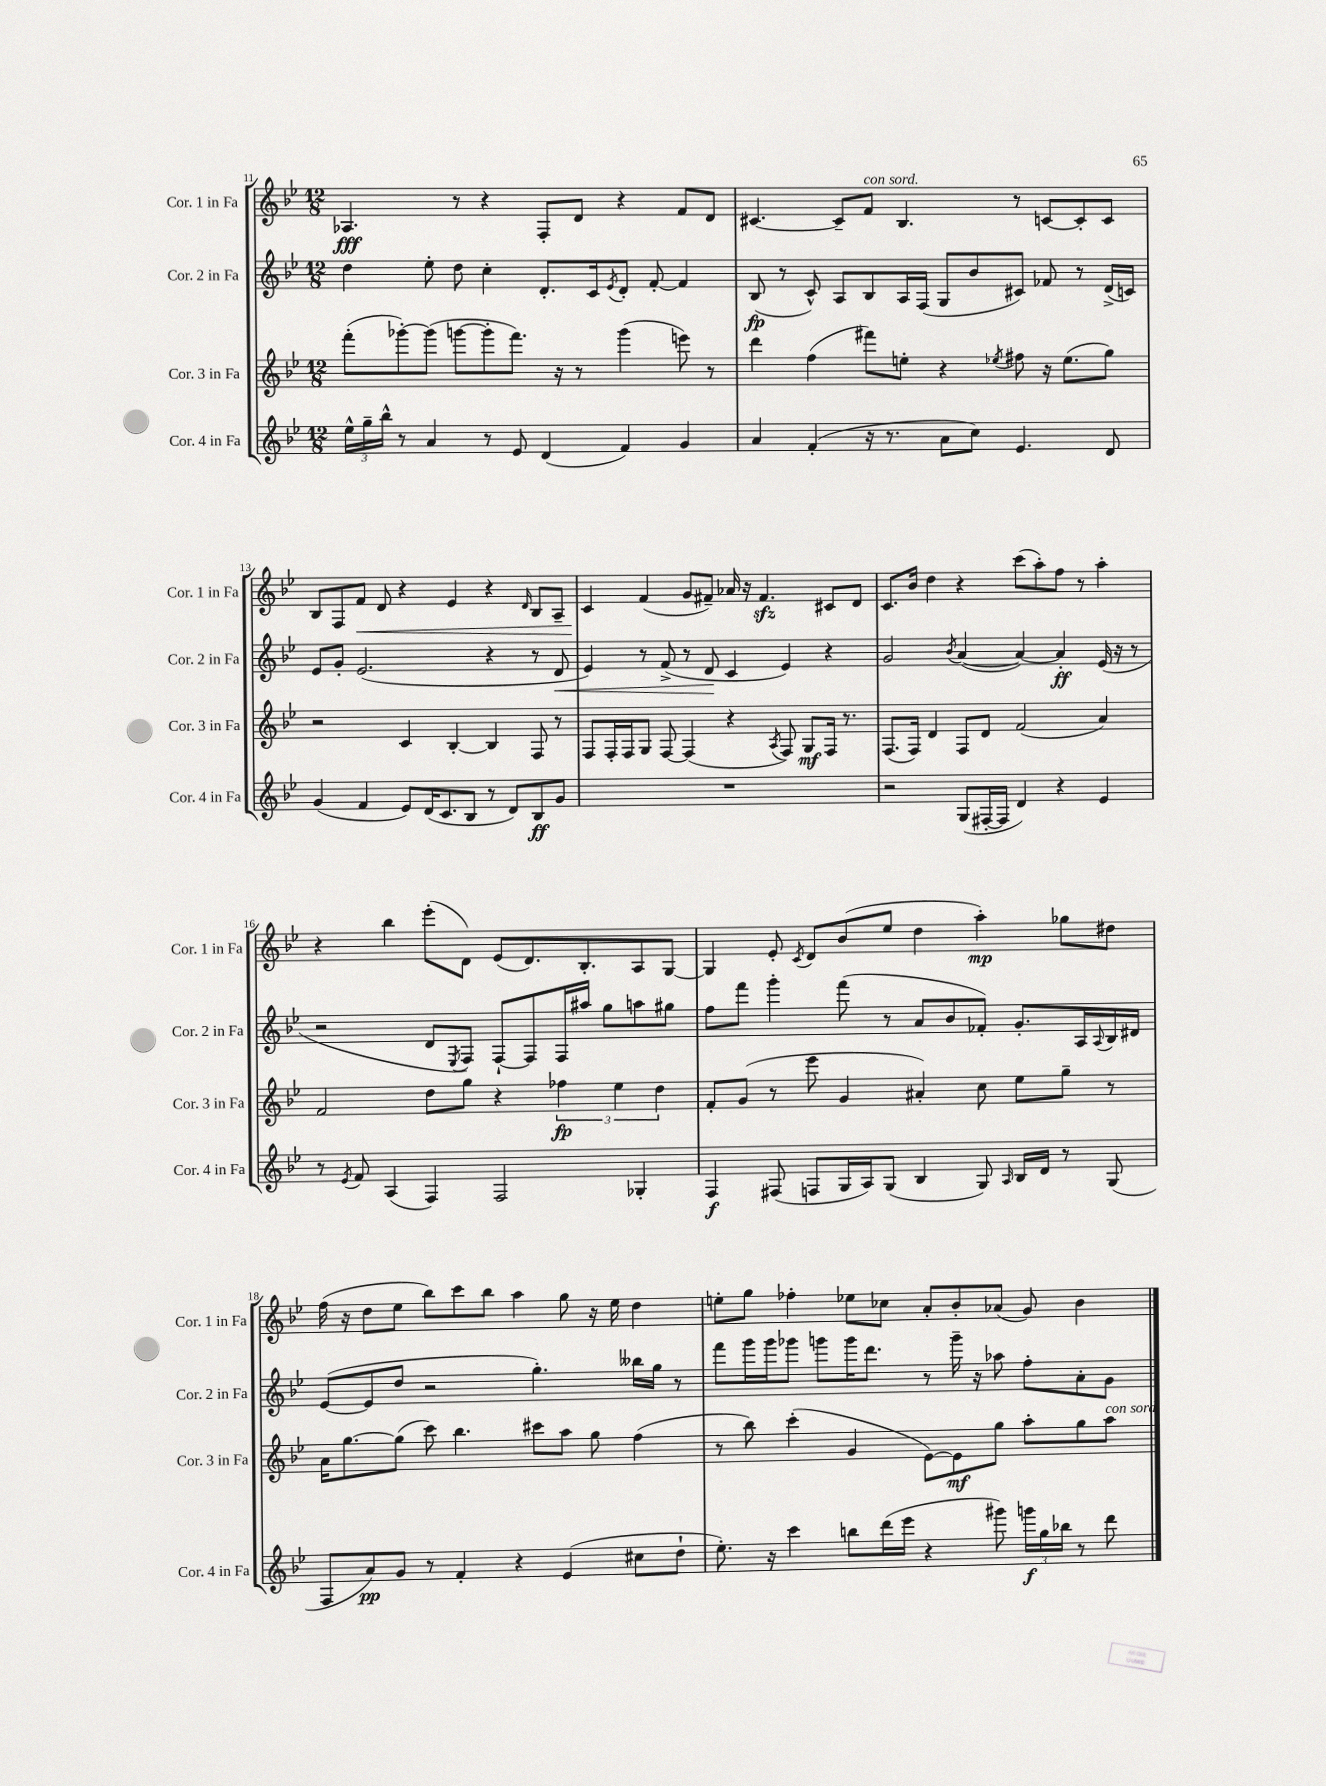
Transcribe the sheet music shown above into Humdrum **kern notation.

**kern	**kern	**kern	**kern
*staff4	*staff3	*staff2	*staff1
*clefG2	*clefG2	*clefG2	*clefG2
*k[b-e-]	*k[b-e-]	*k[b-e-]	*k[b-e-]
*M12/8	*M12/8	*M12/8	*M12/8
24ee-^^	(8fff'	4dd	4.A-
24gg~	.	.	.
24bb-^^	.	.	.
8r	[8ggg-')	.	.
4a	(8ggg-]	8ee-'	.
.	[8ggg	8dd	8r
8r	8ggg']	4cc'	4r
8e-	8.fff)	.	.
(4d	.	8.d'	8F'
.	16r	.	.
.	8r	.	8d
.	.	16c	.
.	.	8qe-	.
4f)	(4ggg	8d'	4r
.	.	[8f'	.
4g	8eee)	4f]	8f
.	8r	.	8d
=	=	=	=
4a	4ddd	(8B-	[4.c#
.	.	8r	.
(4f'	(4ff	8c^^)	.
.	.	8A	8c#~]
16r	8fff#)	8B-	8f
8.r	.	.	.
.	8ee'	16A	4.B-
.	.	(16F	.
8a	4r	8G	.
8cc)	.	8b-	.
.	8qee-	.	.
4.e-	8ff#	8c#)	8r
.	16r	8f-	[8c
.	(8.ee-	.	.
.	.	8r	8c']
8d	8gg)	(16d^	8c
.	.	16c)	.
=	=	=	=
(4g	2r	8e-	8B-
.	.	8g'	8F
4f	.	(2.e-	8f
.	.	.	8d
8e-)	4c	.	4r
(16d	.	.	.
8.c	.	.	.
.	[4B-'	.	4e-
8B-	.	.	.
8r	4B-]	4r	4r
8d)	.	.	.
.	.	.	16qqd
8B-	8F	8r	8B-
8g	8r	8d	8A~
=	=	=	=
1.r	8F	4e-)	4c
.	16F'	.	.
.	16F	.	.
.	8G	8r	(4f
.	[8F	(8f^	.
.	(4F]	8r	8g
.	.	8d	8f#~)
.	4r	4c	16a-
.	.	.	16r
.	.	.	4.f#
.	8qA	.	.
.	8F)	4e-)	.
.	8G	.	.
.	16F	4r	8c#
.	8.r	.	.
.	.	.	8d
=	=	=	=
2r	(8.F	2g	8.c
.	16F)	.	16b-
.	4d	.	4dd
.	.	8qb-	.
(8G	8F	([4a	4r
[16F#'	8d	.	.
16F#]	.	.	.
4d)	(2f	4a_)	(8ccc
.	.	.	8aa')
4r	.	4a']	8ff
.	.	.	8r
4e-	4a)	(16e-	4aa'
.	.	16r	.
.	.	8r	.
=	=	=	=
8r	2f	2r	4r
8qe-	.	.	.
8f	.	.	.
(4A	.	.	4bb-
4F)	8dd	8d	(8eee-'
.	.	8qE-	.
.	8gg	8F)	8d)
2F	4r	[8F`	(8e-
.	.	8F]	8.d)
.	6ff-	16F	.
.	.	16aa#	8.B-'
.	.	8gg	.
.	6ee-	.	.
4G-'	.	8aa	8A
.	6dd	.	.
.	.	8gg#	[8G
=	=	=	=
4F	8f'	8ff	4G]
.	(8g	8fff	.
(8F#	8r	4ggg'	8e-'
.	.	.	8qc
8F	8eee-	.	8d
16G	4g	(8fff	(8b-
16A)	.	.	.
(8G	.	8r	8ee-
4B-	4a#')	8a	4dd
.	.	8b-	.
8G)	8cc	8f-')	4aa')
16qqA	.	.	.
16B-	8ee-	8.g'	.
16d	.	.	.
8r	8gg~	.	8gg-
.	.	16A	.
.	.	8qqA	.
(8G	8r	16B-	8dd#
.	.	16d#	.
=	=	=	=
8F	16a	([8e-	(16ff
.	[8.gg	.	16r
8a)	.	8e-]	8dd
8g	(8gg]	8dd	8ee-
8r	8ccc)	2r	8bb-)
4f'	4.bb-	.	8ccc
.	.	.	8bb-
4r	.	.	4aa
.	8ccc#	4.gg')	.
(4e-	8aa	.	8gg
.	8gg	.	16r
.	.	.	16ee-
8cc#	(4ff	16bb--	4dd
.	.	16gg	.
8dd`	.	8r	.
=	=	=	=
8.ee-')	8r	8fff	8ee'
.	8bb-)	16ggg	8gg
16r	.	16ggg	.
4ccc	(4ccc'	8ggg-	4ff-'
.	.	8ggg	.
8bb	4g	16ggg	8ee-
.	.	8.ddd	.
(16ddd	.	.	8cc-
16eee-	.	.	.
4r	[8e-)	8r	8a'
.	8e-]	16ggg~	8b-'
.	.	16r	.
8ggg#)	8gg	8aa-	(8a-
24ggg	8aa'	8ff'	8g)
24gg	.	.	.
24bb-	.	.	.
8r	8gg	8a'	4b-
8ddd	8aa	8g	.
==	==	==	==
*-	*-	*-	*-
